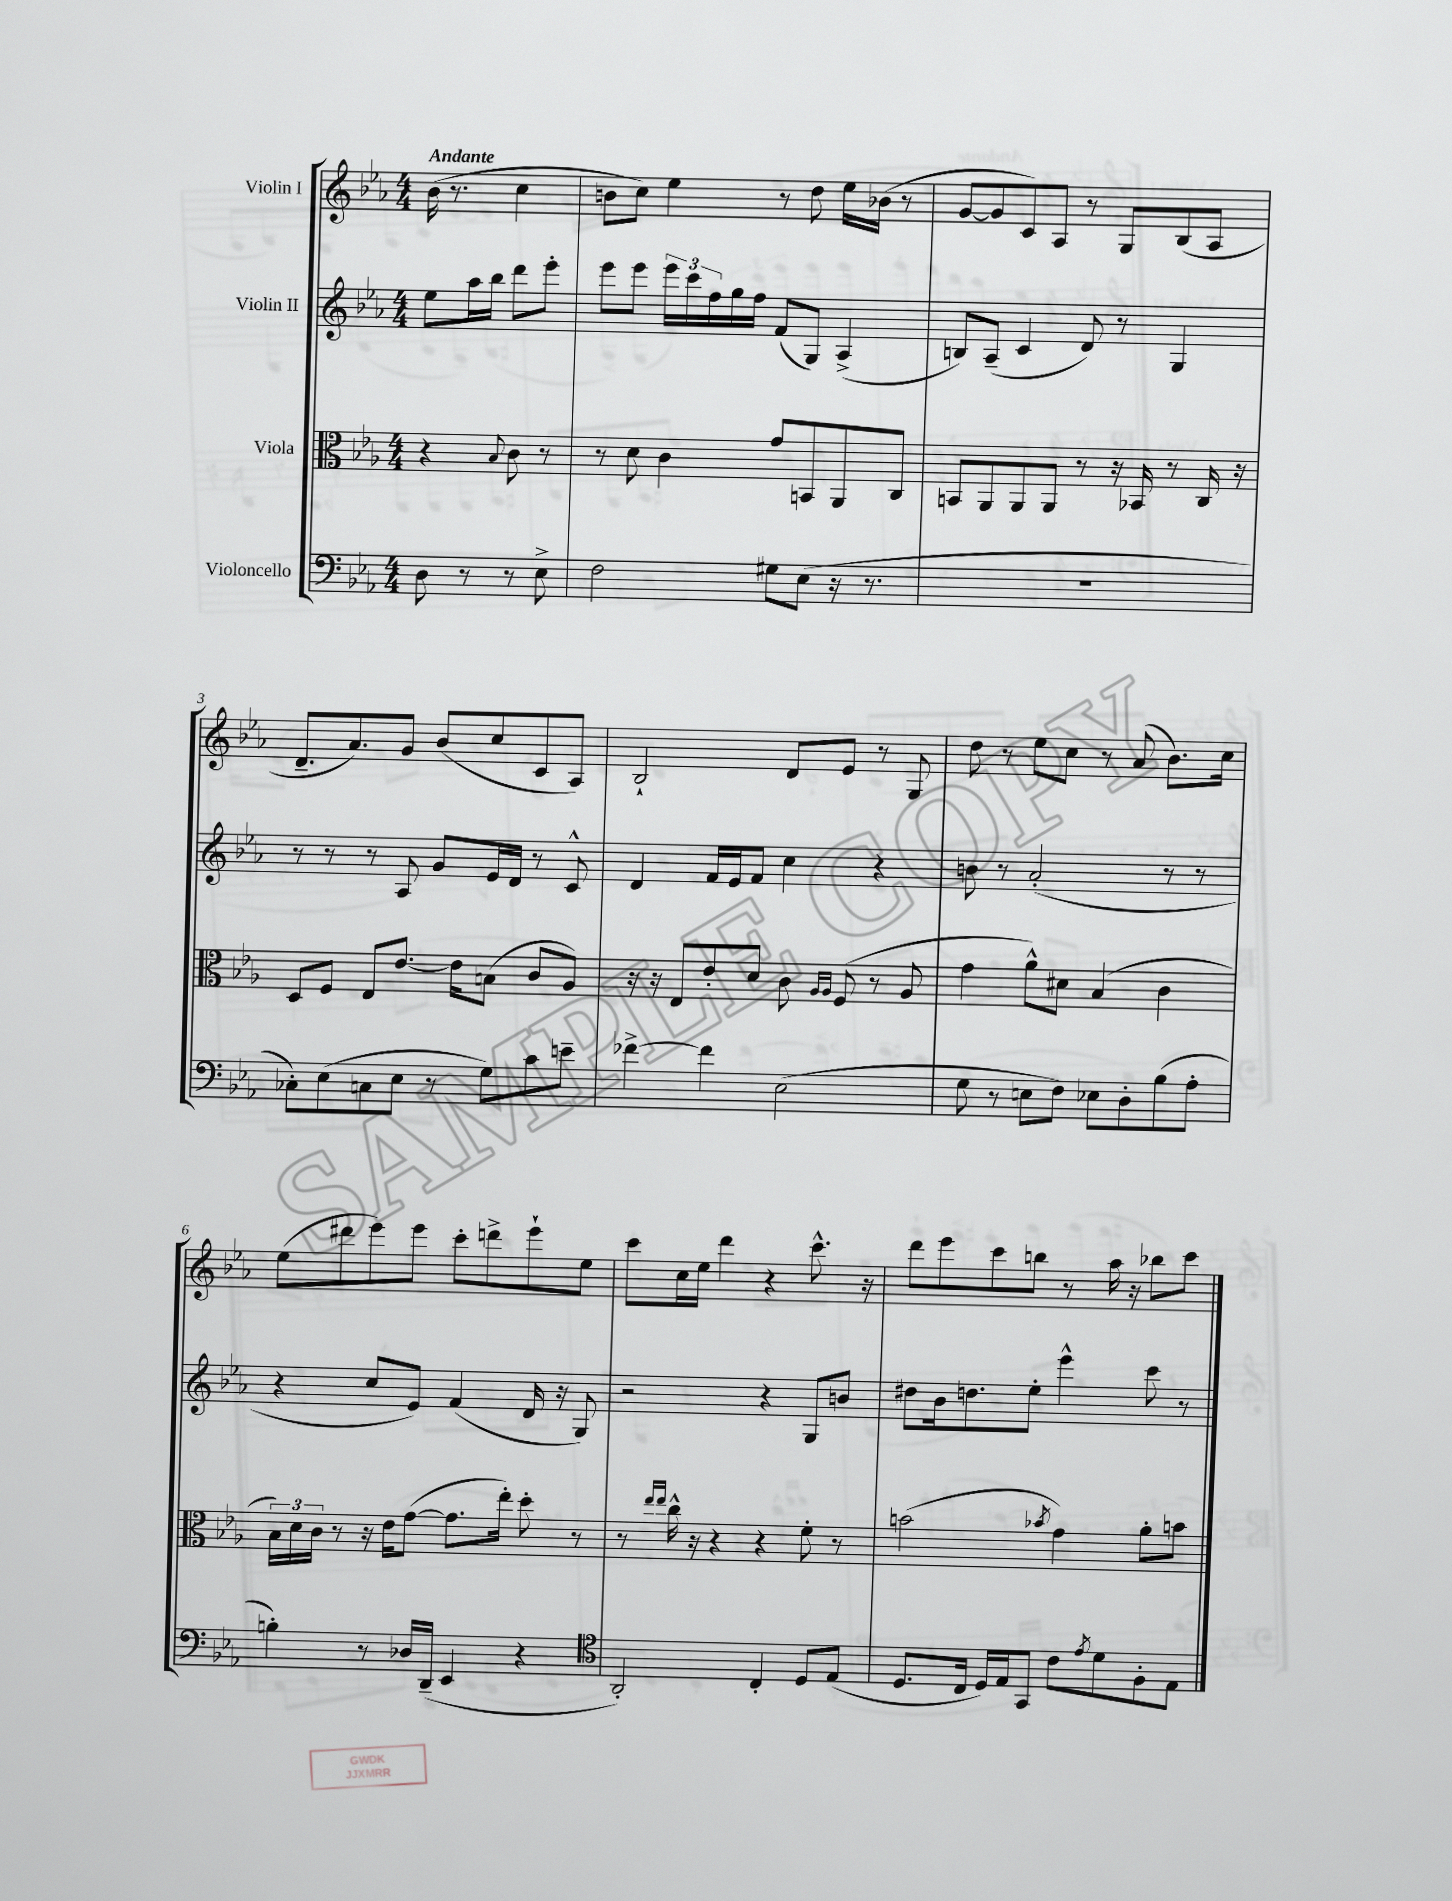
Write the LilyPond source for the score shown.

<<
\new StaffGroup <<
\new Staff = "s0" \with { instrumentName = "Violin I" } {
    \clef treble \key ees \major \numericTimeSignature \time 4/4 \partial 2 \tempo "Andante"
    bes'16( r8. c''4 |
    b'8 c''8) ees''4 r8 d''8 ees''16 bes'16( r8 |
    g'8~ g'8 c'8) aes8 r8 g8 bes8( aes8 |
    d'8.-- aes'8.) g'8 bes'8( c''8 c'8 aes8) |
    bes2-! d'8 ees'8 r8 g8 |
    d''8 r8 ees''8 c''8 r8 aes'8( bes'8.) c''16 |
    ees''8( dis'''8 ees'''8) ees'''8 c'''8-. d'''8-> ees'''8-! ees''8 |
    c'''8 c''16 ees''16 d'''4 r4 c'''8.-^ r16 |
    d'''8 ees'''8 c'''8 b''8 r8 aes''16 r16 bes''8 c'''8 \bar "|." |
}
\new Staff = "s1" \with { instrumentName = "Violin II" } {
    \clef treble \key ees \major \numericTimeSignature \time 4/4 \partial 2
    ees''8 aes''16 bes''16 d'''8 ees'''8-. |
    ees'''8 ees'''8 \tuplet 3/2 { ees'''16 c'''16 f''16 } g''16 f''16 f'8( g8) aes4->( |
    b8) aes8--( c'4 d'8) r8 g4 |
    r8 r8 r8 aes8 g'8 ees'16 d'16 r8 c'8-^ |
    d'4 f'16 ees'16 f'8 c''4 r4 |
    b'8 r8 aes'2-.( r8 r8 |
    r4 c''8 ees'8) f'4( d'16 r16 g8) |
    r2 r4 g8 b'8 |
    dis''8 bes'16 d''8. ees''8-. ees'''4-^ c'''8 r8 \bar "|." |
}
\new Staff = "s2" \with { instrumentName = "Viola" } {
    \clef alto \key ees \major \numericTimeSignature \time 4/4 \partial 2
    r4 \appoggiatura { bes8 } c'8 r8 |
    r8 d'8 c'4 g'8 b,8 aes,8 c8 |
    b,8 aes,8 aes,8 aes,8 r8 r16 bes,16 r8 c16 r16 |
    d8 f8 ees8 ees'8.~ ees'16 b8( c'8 aes8) |
    r16 r16 ees8 ees'8-. d'8 c'8 \grace { aes16 aes16 } f8( r8 aes8 |
    g'4 aes'8-^) dis'8 bes4( c'4 |
    \tuplet 3/2 { bes16) d'16 c'16 } r8 r16 ees'16 g'8~( g'8. ees''16-.) d''8-. r8 |
    r8 \grace { ees''16 ees''16 } c''16-^ r16 r4 r4 f'8-. r8 |
    b'2( \acciaccatura { bes'8 } g'4) aes'8-. b'8 \bar "|." |
}
\new Staff = "s3" \with { instrumentName = "Violoncello" } {
    \clef bass \key ees \major \numericTimeSignature \time 4/4 \partial 2
    d8 r8 r8 ees8-> |
    f2 gis8 ees8( r16 r8. |
    R1 |
    ces8-.) ees8( c8 ees8 r8 g8) c'8 e'8-- |
    fes'4~-> fes'4 ees2( |
    g8 r8 e8 f8) ees8 d8-. bes8( aes8-. |
    b4-.) r8 des16 d,16--( ees,4 r4 |
    \clef tenor aes,2-.) c4-. d8 ees8( |
    d8. c16 d16) ees16 g,8 c'8 \acciaccatura { ees'8 } d'8 f8-. ees8 \bar "|." |
}
>>
>>
